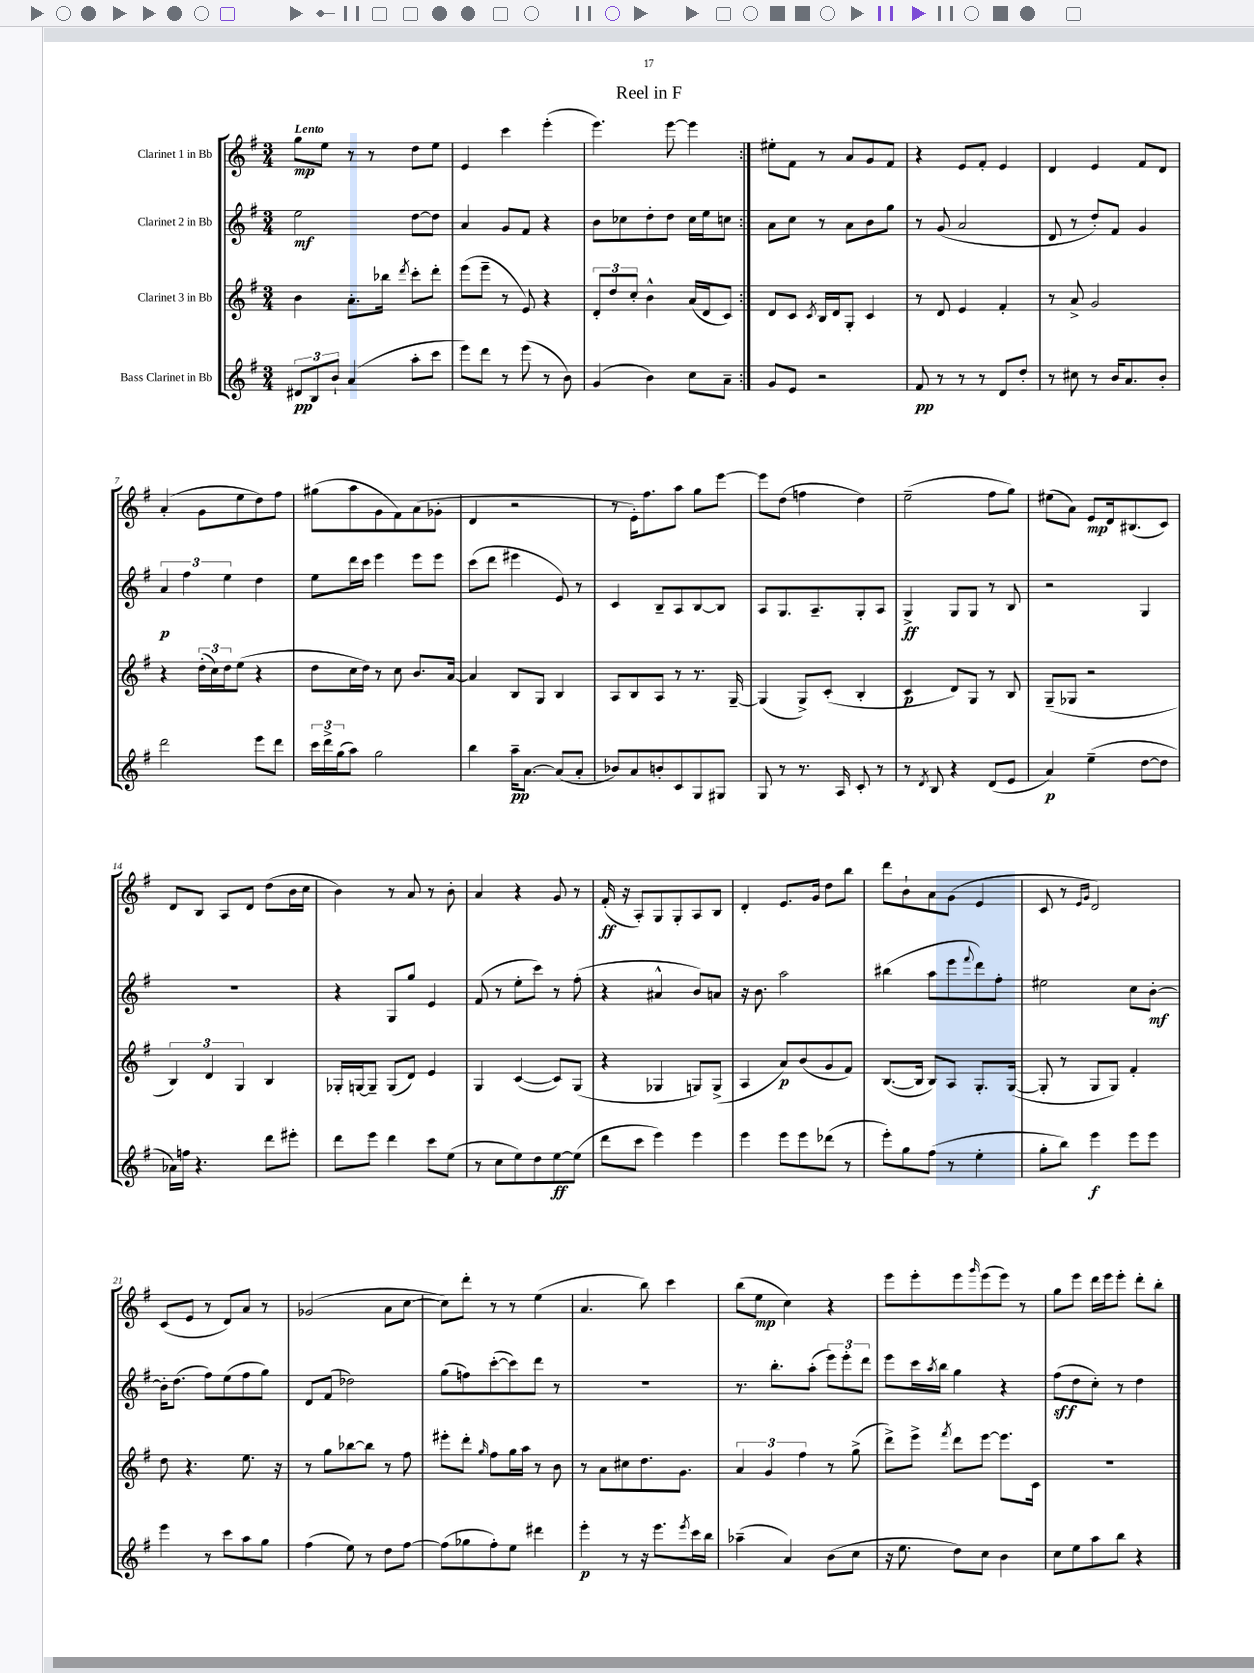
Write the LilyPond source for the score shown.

\header { title = "Reel in F" }
<<
\new StaffGroup <<
\new Staff = "s0" \with { instrumentName = "Clarinet 1 in Bb" } {
    \clef treble \key g \major \numericTimeSignature \time 3/4 \tempo "Lento"
    \repeat volta 2 { g''8\mp e''8 r8 r8 d''8 e''8 |
    e'4 c'''4 e'''4-.( |
    e'''4.) e'''8~ e'''4 | }
    eis''8-. fis'8 r8 a'8 g'8 fis'8 |
    r4 e'8 fis'8-. e'4 |
    d'4 e'4 fis'8 d'8 |
    a'4-.( g'8 e''8 d''8) fis''8 |
    gis''8( a''8 g'8 fis'8) a'8( ges'8-. |
    d'4 r2 |
    r8 e'16-.) fis''8. a''8 g''8 e'''8~ |
    e'''8 d''8( f''4 d''4) |
    e''2--( fis''8 g''8) |
    eis''8( a'8) e'8\mp d'16 bis8.( c'8) |
    d'8 b8 a8 d'8 d''8( b'16 c''16 |
    b'4) r8 a'8 r8 b'8-. |
    a'4 r4 g'8 r8 |
    fis'16-.\ff( r16 a8-.) g8 g8-. a8 b8 |
    d'4-. e'8. g'16 d''8 b''8 |
    d'''8 b'8-! a'8 g'8( e'4 |
    c'8 r8 \grace { e'16 g'16 } d'2) |
    c'8( e'8 r8 d'8) a'8 r8 |
    ges'2( a'8 c''8~ |
    c''8) d'''8-. r8 r8 e''4( |
    a'4. b''8) c'''4 |
    b''8( e''8\mp c''4) r4 |
    e'''8 e'''8-. e'''8 \grace { g'''16 } e'''8( e'''8) r8 |
    g''8 e'''8 d'''16 e'''16 e'''8-. d'''8-. b''8-. \bar "|." |
}
\new Staff = "s1" \with { instrumentName = "Clarinet 2 in Bb" } {
    \clef treble \key g \major \numericTimeSignature \time 3/4
    \repeat volta 2 { e''2\mf d''8~ d''8 |
    a'4 g'8 fis'8 r4 |
    b'8 ces''8 d''8-. d''8 ces''16 e''16 c''8 | }
    a'8 c''8 r8 a'8 b'8 g''8 |
    r8 g'8( a'2 |
    d'8 r8 d''8-.) fis'8 g'4 |
    \tuplet 3/2 { a'4\p fis''4 e''4 } d''4 |
    e''8 d'''16 c'''16 e'''4 e'''8 e'''8 |
    c'''8( d'''8 eis'''4 e'8) r8 |
    c'4 b8-- a8 b8~ b8 |
    a8 g8. a8.-- g8-. a8 |
    g4->\ff g8 g8 r8 b8 |
    r2 g4 |
    R2. |
    r4 g8 g''8 e'4 |
    fis'8( r8 e''8-. c'''8) r8 fis''8-.( |
    r4 ais'4-^ b'8) a'8 |
    r16 b'8. a''2 |
    bis''4( a''8 e'''8 \appoggiatura { fis'''8 } d'''8) fis''8-. |
    eis''2 c''8 b'8~-.\mf |
    b'16-. d''8.( fis''8) e''8( fis''8 g''8) |
    d'8 fis'8( des''2) |
    g''8( f''8) c'''8~-.( c'''8) d'''8 r8 |
    R2. |
    r8. b''8.-. a''8-.( \tuplet 3/2 { e'''8) e'''8-. d'''8 } |
    e'''8 c'''16 \acciaccatura { a''8 } b''16 g''4 r4 |
    fis''8\sff( d''8 c''8-.) r8 d''4 \bar "|." |
}
\new Staff = "s2" \with { instrumentName = "Clarinet 3 in Bb" } {
    \clef treble \key g \major \numericTimeSignature \time 3/4
    \repeat volta 2 { b'4 a'8.-. bes''16 \acciaccatura { d'''8 } c'''8-. d'''8-. |
    e'''8( e'''8-- r8 e'8) r4 |
    \tuplet 3/2 { d'8-. d''8 c''8-. } b'4-^ a'16( d'16 c'8) | }
    d'8 c'8 \acciaccatura { c'8 } b16 d'16 g8-. c'4 |
    r8 d'8 e'4 fis'4-. |
    r8 a'8-> g'2 |
    r4 \tuplet 3/2 { d''16-.( c''16) d''16 } e''8( r4 |
    d''8 c''16 d''16) r8 c''8 b'8. a'16~ |
    a'4 b8 g8 b4 |
    a8 b8 a8 r8 r8. g16~-- |
    g4( g8->) c'8-.( b4-. |
    c'4\p d'8) g8 r8 b8 |
    g8--( ges8 r2 |
    \tuplet 3/2 { b4) d'4 g4 } b4 |
    ges16-. g16~ g8-- g8( d'8) e'4 |
    g4 c'4~( c'8) g8( |
    r4 ges4 g8) g8->( |
    a4 a'8\p) b'8( g'8 fis'8) |
    b8.~( b16 b8) a8 g8.-. g16~( |
    g8-. r8 g8 g8) fis'4-. |
    d''8 r4. e''8. r16 |
    r8 g''8 bes''8~ bes''8 r8 fis''8 |
    eis'''8-. d'''8-. \grace { g''16 } fis''8 g''16 a''16 r8 b'8 |
    r8 a'8 cis''8 d''8. g'8. |
    \tuplet 3/2 { a'4 g'4 fis''4 } r8 g''8->( |
    d'''8->) e'''8-> \acciaccatura { fis'''8 } d'''8 e'''8~ e'''8. c'16 |
    R2. \bar "|." |
}
\new Staff = "s3" \with { instrumentName = "Bass Clarinet in Bb" } {
    \clef treble \key g \major \numericTimeSignature \time 3/4
    \repeat volta 2 { \tuplet 3/2 { dis'8\pp b8 b'8-! } a'4( a''8-. c'''8 |
    e'''8) d'''8 r8 e'''8( r8 b'8) |
    g'4( b'4) c''8 a'8-- | }
    g'8 e'8 r2 |
    fis'8\pp r8 r8 r8 d'8 d''8-. |
    r8 cis''8 r8 b'16 a'8. b'8-. |
    d'''2 e'''8 d'''8 |
    \tuplet 3/2 { c'''16 d'''16-> g''16( } a''8) g''2 |
    b''4 a''16--\pp a'8.~ a'8( a'8-. |
    bes'8) a'8 b'8-. c'8 g8 gis8 |
    g8 r8 r8. a16 c'8-. r8 |
    r8 \acciaccatura { d'8 } b8 r4 d'8( e'8 |
    a'4\p) e''4--( d''8~ d''8 |
    aes'16) f''16 r4. d'''8 eis'''8-. |
    d'''8 e'''8 d'''4 c'''8 e''8( |
    r8 c''8 e''8) d''8 e''8~\ff e''8( |
    d'''8 c'''8 e'''4) e'''4 |
    e'''4 e'''8 e'''8 des'''8( r8 |
    e'''8-.) g''8 fis''8( r8 e''4-. |
    g''8-. b''8) e'''4\f e'''8 e'''8 |
    e'''4 r8 c'''8 a''8 g''8 |
    fis''4( e''8) r8 d''8 fis''8~ |
    fis''8( ges''8 fis''8-.) e''8 dis'''4 |
    e'''4-.\p r8 r16 e'''8. \acciaccatura { e'''8 } c'''16 b''16 |
    aes''4--( a'4) b'8( c''8 |
    r16 e''8. d''8) c''8 b'4 |
    c''8 e''8 a''8 b''8 r4 \bar "|." |
}
>>
>>
